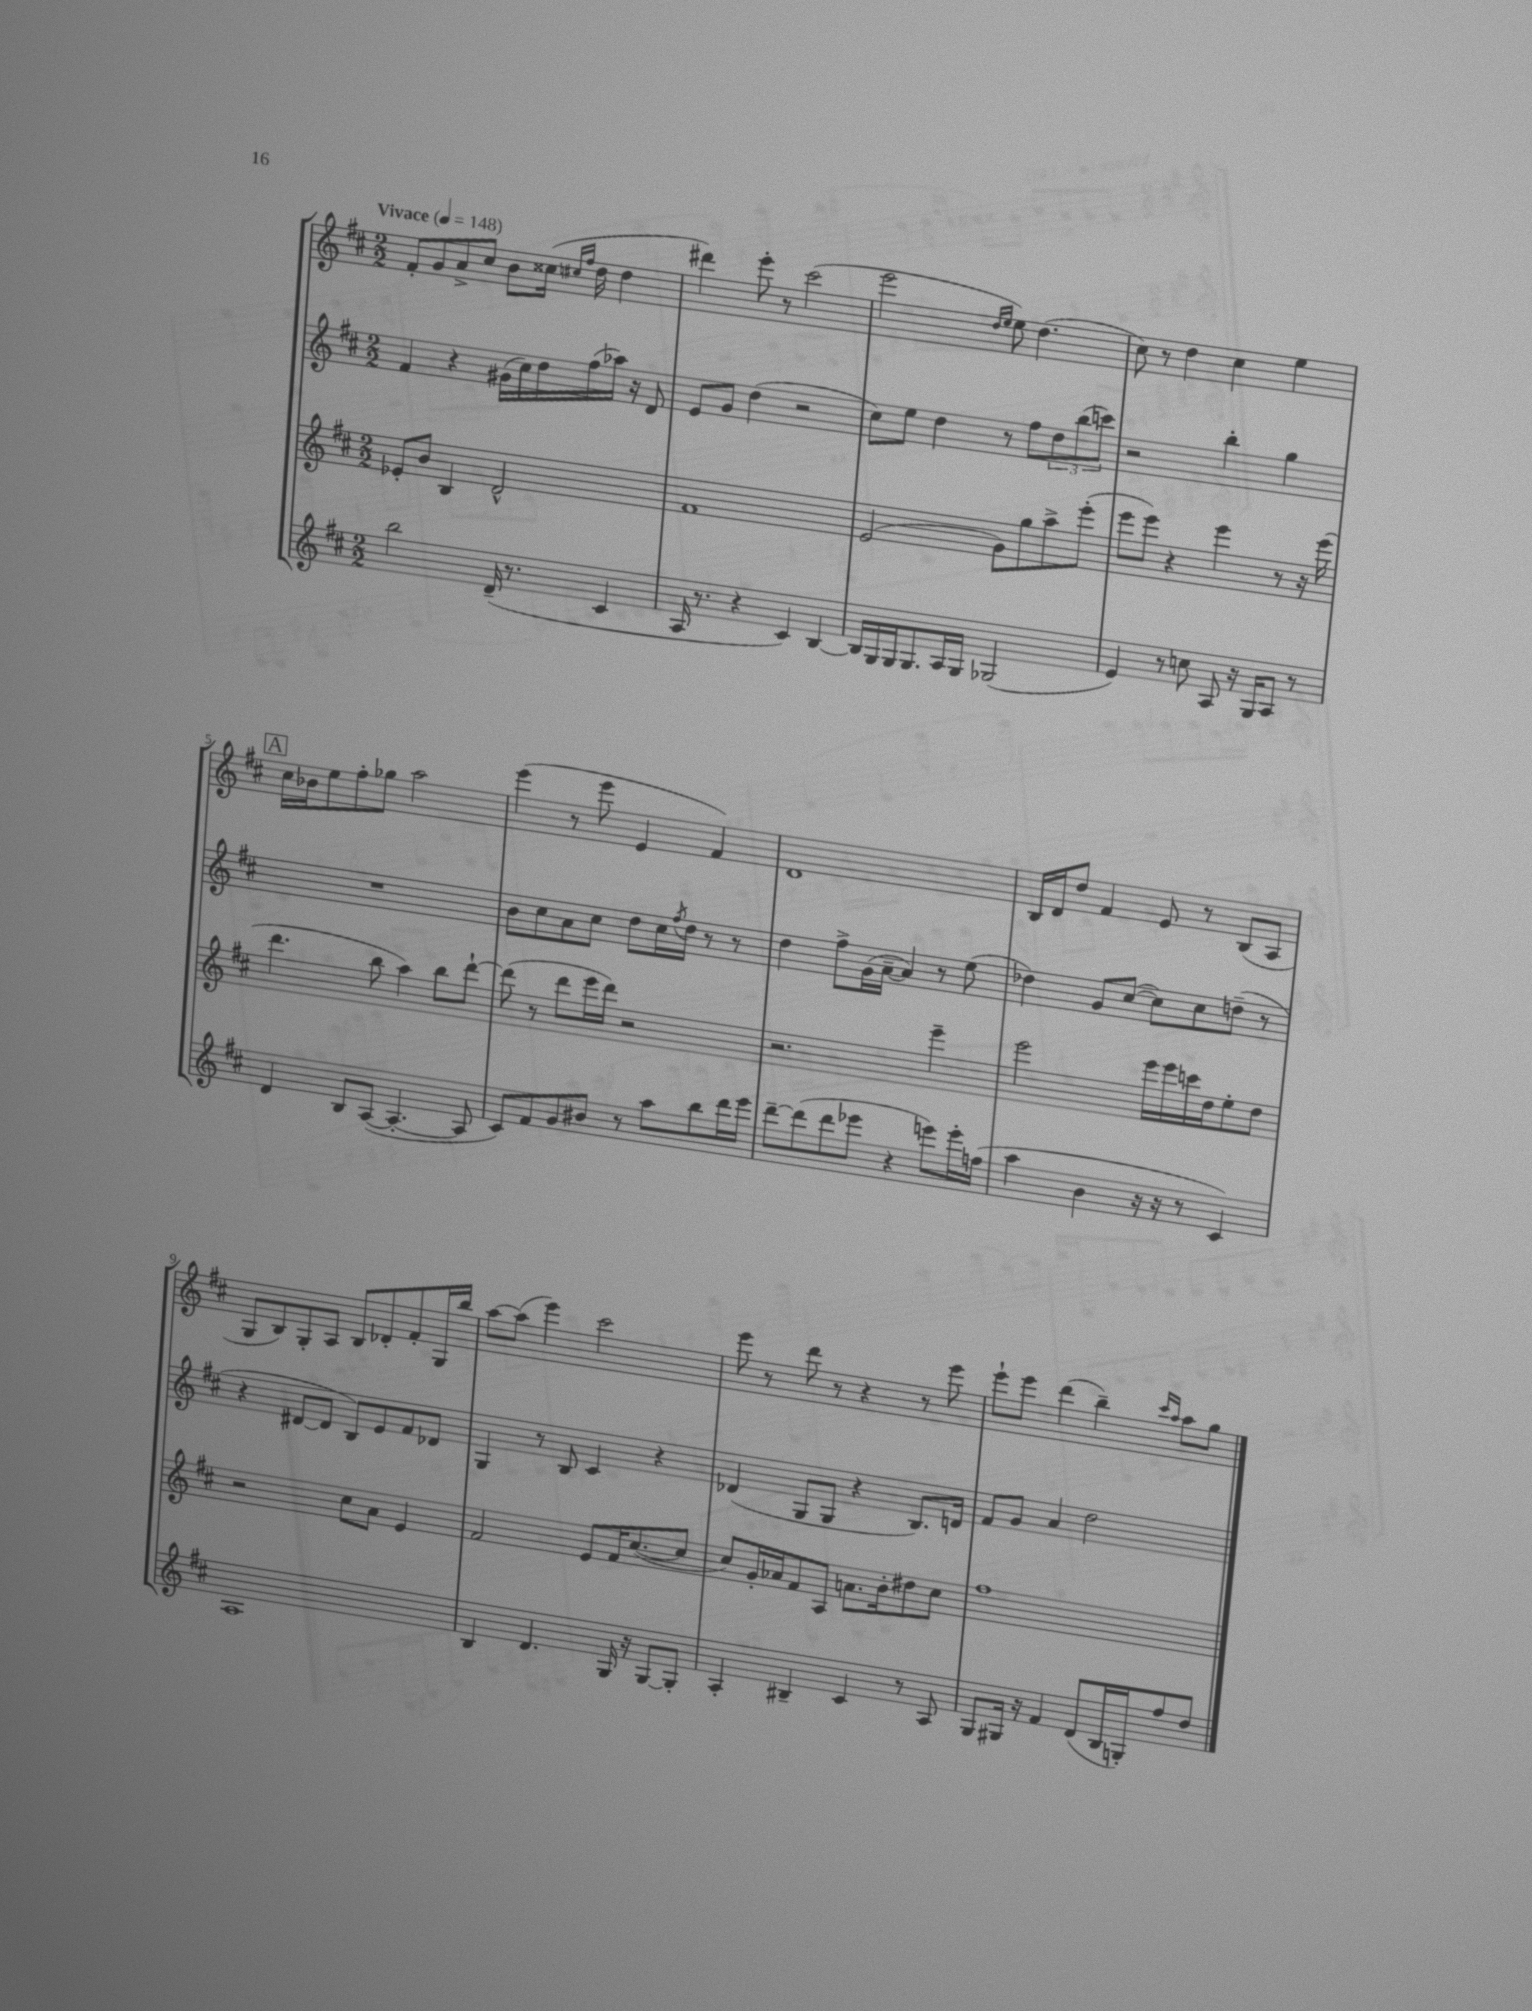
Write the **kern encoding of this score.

**kern	**kern	**kern	**kern
*staff4	*staff3	*staff2	*staff1
*clefG2	*clefG2	*clefG2	*clefG2
*k[f#c#]	*k[f#c#]	*k[f#c#]	*k[f#c#]
*M2/2	*M2/2	*M2/2	*M2/2
*MM148	*MM148	*MM148	*MM148
2bb	8e-'	4f#	8f#'
.	8b	.	8g
.	4B	4r	8a^
.	.	.	8cc#
(16d~	2d^^	(16g#	8b
8.r	.	16cc#)	.
.	.	16dd	(16cc##
.	.	.	16qqcc#
.	.	.	16qqff#
.	.	(16ff#	16dd
4c#	.	16aa-)	4dd
.	.	16r	.
.	.	8d	.
=	=	=	=
16A	1f#	8e	4ddd#)
8.r	.	.	.
.	.	8g	.
4r	.	(4dd	8eee'
.	.	.	8r
4c#)	.	2r	(2ccc#
[4B	.	.	.
=	=	=	=
16B]	(2e	8cc#)	2eee
16G	.	.	.
16G	.	8ee	.
8.G	.	.	.
.	.	4dd	.
16A	.	.	.
16G	.	.	.
.	.	.	16qqdd
.	.	.	16qqee
(2G-	8g)	8r	8ee)
.	8gg	8ff#	(4.dd
.	8aa^	12dd	.
.	.	(12bb	.
.	(8eee'	.	.
.	.	12ccc)	.
=	=	=	=
4e)	8eee	2r	8cc#)
.	8eee)	.	8r
8r	4r	.	4dd
8cc	.	.	.
8A	4eee	4bb'	4cc#
16r	.	.	.
16G	.	.	.
8A	8r	4gg	4ee
8r	16r	.	.
.	(16eee	.	.
=	=	=	=
4d	4.ddd	1r	16cc#
.	.	.	16b-
.	.	.	8ee
8B	.	.	8ff#'
([8A	8bb	.	8gg-
4.A'_	4aa)	.	2aa
.	8bb	.	.
8A]	[8ddd`	.	.
=	=	=	=
8c#)	(8ddd]	8b	(4eee
8f#	8r	8cc#	.
8g	8ddd	8a	8r
8b#	16eee	8cc#	8eee
.	16ddd)	.	.
8r	2r	8dd	4e
8aa	.	16cc#	.
.	.	8qff#	.
.	.	16dd	.
8bb	.	8r	4f#)
16ddd	.	8r	.
16eee	.	.	.
=	=	=	=
[8ddd~	2.r	4dd	1d
(8ddd]	.	.	.
8ddd	.	8ff#^	.
8eee-	.	(16g	.
.	.	[16a~	.
4r	.	4a])	.
8eee)	4eee~	8r	.
16eee'	.	(8ee	.
(16ff	.	.	.
=	=	=	=
4aa	2eee	4dd-)	16B
.	.	.	16d
.	.	.	8dd
4b	.	8g	4f#
.	.	([8cc#	.
16r	16eee	8cc#])	8e
16r	16eee	.	.
8r	16ccc	8cc#	8r
.	16dd	.	.
4c#)	8ee'	(8dd~	(8B
.	8dd	8r	8A
=	=	=	=
1A	2r	4r	8G
.	.	.	8B)
.	.	[8d#	8G'
.	.	8d#]	8A
.	8cc#	8B)	8B
.	8a	8e	8d-'
.	4e	8f#	8f#'
.	.	8d-	16G
.	.	.	16bb
=	=	=	=
4B	2f#	4G	[8aa
.	.	.	(8aa]
4.d	.	8r	4eee)
.	.	8B	.
.	8e	4c#	2ccc#
16G	16f#	.	.
16r	([8.cc#	.	.
[8G	.	4r	.
8G']	8cc#]	.	.
=	=	=	=
4A'	8cc#)	(4d-	8eee
.	16g'	.	8r
.	16a-	.	.
4B#~	8f#	8G	8ddd
.	8A	8G	8r
4c#	8.a	4r	4r
.	16b'	.	.
8r	8dd#	8.B)	8r
8A	8cc#	.	8eee
.	.	16d	.
=	=	=	=
8G	1ff#	8f#	8eee`
16G#	.	8g	8eee
16r	.	.	.
4f#	.	4a	(4ddd
(8d	.	2dd	4bb~)
16B	.	.	.
16G')	.	.	.
.	.	.	16qqccc#
.	.	.	16qqaa
8ff#	.	.	8aa
8dd	.	.	8gg
==	==	==	==
*-	*-	*-	*-
